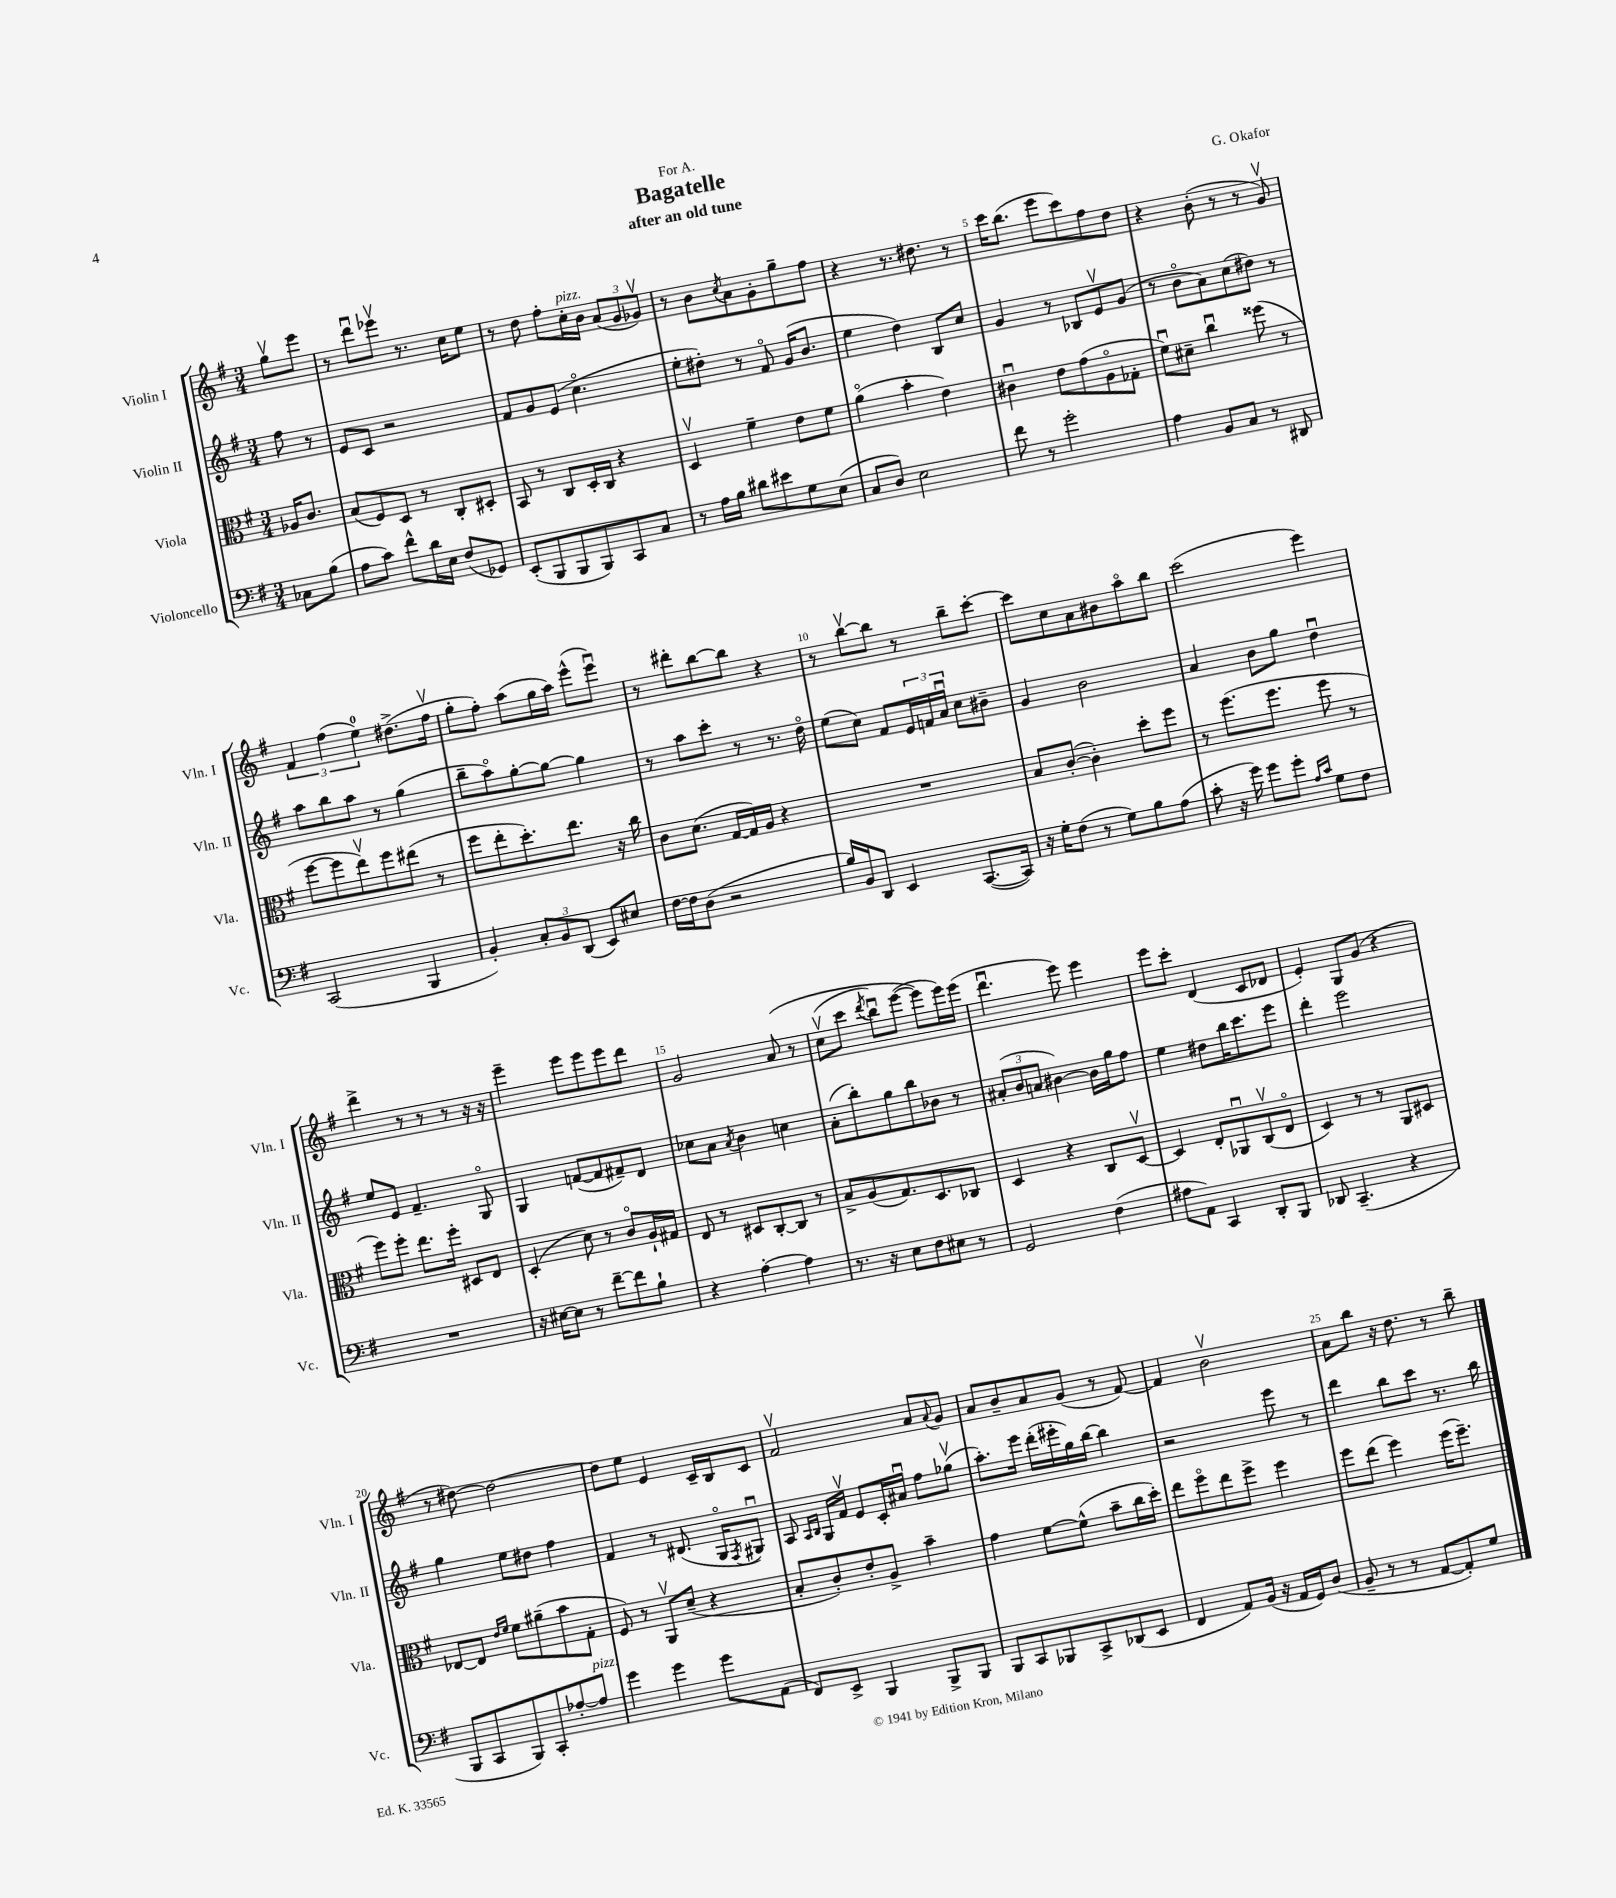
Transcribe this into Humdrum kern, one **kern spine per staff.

**kern	**kern	**kern	**kern
*staff4	*staff3	*staff2	*staff1
*clefF4	*clefC3	*clefG2	*clefG2
*k[f#]	*k[f#]	*k[f#]	*k[f#]
*M3/4	*M3/4	*M3/4	*M3/4
8C-\L	16A-/LK	8ff#\	8ggv\L
.	8.c/J	.	.
(8B\J	.	8r	8eee\J
=	=	=	=
8A\L	(8B/L	8e/L	8r
8c\J)	8F#/)	8c/J	8dddu\L
8f#^^\L	8D/J	2r	8eee-v\J
16d\L	8r	.	8.r
16E\JJ	.	.	.
(8F#/L	8C'/L	.	.
.	.	.	16cc\LK
8GG-/J)	8D#'/J	.	8ee\J
=	=	=	=
(8EE'/L	8BB/	8f#/L	8r
8BBB/	8r	8g/	8dd\
8BBB/	8C/L	(8e/J	8ff#'\L
8BBB/)	16D'/L	4.cco\	16cc'\L
.	16C/JJ	.	16b\JJ
8CC/	4r	.	(12a/L
.	.	.	12g/
8C/J	.	.	.
.	.	.	12g-v/J)
=	=	=	=
8r	4Dv/	8ee'\L	8r
16A\LL	.	8dd#'\J)	8b\L
16B\JJ	.	.	.
.	.	.	8qcc/
8d#\L	4f#~\	8r	8a\
8e#\	.	8f#o/	8g'\
8G\	8e\L	(16g/LK	8gg~\
.	.	8.b/J	.
(8E\J	8f#\J	.	8ff#\J
=	=	=	=
8C/L	(4ao\	4ee\	4r
8D/J)	.	.	.
2E\	4b'\	4dd\)	8.r
.	.	.	8.dd#\
.	4e\)	8B/L	.
.	.	8cc/J	8r
=	=	=	=
8f#\	4c#u\	4g/	16ccc\LK
.	.	.	(8.bb\J
8r	.	.	.
2g'\	8e\L	8r	8eee\L
.	(8g\	8B-/L	8ccc\)
.	8Ao\	8ev/	8ff#\
.	8G-'\J	(8g/J	8dd\J
=	=	=	=
4A\	8f#u\L)	8r	4r
.	8d#~\J	8bo\L	.
8BB/L	4ccu\	8a\)	(8b'\
8C/J	.	(8cc\	8r
8r	(8ff##\	8dd#\J)	8r
8DD#/	8r	8r	8gv/)
=	=	=	=
(2CC/	[8ff#\L	8aa\L	6f#/
.	8ff#\]	8bb\	.
.	.	.	(6ff#\
.	8eev\)	8aa\J	.
.	.	.	6ee\)
.	8ff#\	8r	.
4BBB/	(8ee#\J	(4gg\	(8.dd#^\L
.	8r	.	.
.	.	.	16ff#v\Jk
=	=	=	=
4BB'/)	8ff#\L	8bb~\L	8gg'\L
.	8ee'\	8aao\)	8ff#'\J)
12C'/L	8.dd'\)	[8gg'\	(8aa\L
12BB/	.	.	.
.	.	8gg\_J	16gg\L
(12DD/J	.	.	.
.	8.ee\J	.	16aa\JJ)
8EE/L)	.	4gg\]	(8eee^^\L
8E#/J	16r	.	8eeeu\J)
.	16cc\	.	.
=	=	=	=
[16F#\LL	8c\L	8r	8r
16F#\]J	.	.	.
(8D\J	(8.d\J	8aa\L	8ddd#'\L
2r	.	8ccc'\J	[8bb\
.	[16G/LL	.	.
.	16G/])	8r	8bb\]J
.	16A/JJ	.	.
.	4r	8.r	4r
.	.	16ddo\	.
=	=	=	=
16B/LL)	2.r	(8ee\L	8r
16BB/J	.	.	.
8DD/J	.	8cc\J)	[8bbv\L
4EE/	.	8f#/L	8bb\]J
.	.	24e/L	8r
.	.	24f/	.
.	.	24au/JJ	.
([8.CC/L	.	8cc\L	8bb~\L
.	.	8b#~\J	[8ccc'\J
16CC/]Jk)	.	.	.
=	=	=	=
16r	8B/L	4g/	8ccc\]L
16G'\LK	.	.	.
(8F#\J	([8c'/J	.	8cc\
8r	4c'\])	2b\	8a\
8G\L)	.	.	8b#\
8B\	8dd'\L	.	8aao\
(8A\J	8ff#\J	.	8bb\J
=	=	=	=
8c'\	8r	4a/	(2ccc\
16r	(8.ff#\L	.	.
16g\)	.	.	.
8g\L	.	8b\L	.
.	8.ff#\J	.	.
8g'\J	.	8gg\J	.
16qqA/LL	.	.	.
16qqc/JJ	.	.	.
8G\L	8ff#\	4ddu\	4eee\)
8F#\J	8r	.	.
=	=	=	=
2.r	8ff#\L)	8ee/L	4ddd^\
.	8ff#'\J	8e/J	.
.	8.ee\L	4.f#~/	8r
.	.	.	8r
.	16ff#'\Jk	.	.
.	8D#/L	.	8r
.	8E/J	8Go/	16r
.	.	.	16r
=	=	=	=
16r	(4D'/	4G/	4eee~\
[16E#\LK	.	.	.
8E#\]J	.	.	.
8r	8d\)	([8f/L	8eee\L
[8f#~\L	8r	8f/]	8eee\
8f#\]	8co/L	8f#~/)	8eee\
8B`\J	16A`/L	8d/J	8ddd\J
.	16G#/JJ	.	.
=	=	=	=
4r	8E/	8cc-\L	2g/
.	8r	8a\J	.
.	.	8qa/	.
[4A'\	8D#/L	4b\	.
.	[8C'/	.	.
4A\]	8C/]J	4cc\	&(8a/
.	8r	.	8r
=	=	=	=
8.r	8B^/L	(8a'\L	(8ccv\L
.	(8A/	8bb'\)	8ccc\J
16r	.	.	.
.	.	.	8qddd/
8E\L	8.G/)	8gg\	8bbu\L)
8F#\	.	8bb\	([8eee\J
.	8.D/	.	.
8E#\J	.	8b-\J	8eee\]L&)
8r	8C-/J	8r	16eee\L)
.	.	.	(16eee\JJ
=	=	=	=
2GG/	4D/	(12a#'/L	4.dddu\
.	.	12b/	.
.	.	12a/J	.
.	4r	[4b#\)	.
.	.	.	8eee\)
(4F#\	8C/L	16b#\]LL	4eee\
.	.	16gg\J	.
.	[8Dv/J	8ff#\J	.
=	=	=	=
8A#\L	4D/]	4ee\	8eee\L
8AA\J)	.	.	8ccc'\J
4CC/	8E'/L	8dd#\L	(4d/
.	8AA-u/	16bb\K	.
.	.	8.ccc\	.
8DD'/L	(8Cv/	.	8c/L
8BBB/J	8Eo/J	8eee\J	8d-/J
=	=	=	=
8DD-/	4D/)	4ddd'\	4e'/)
(4.CC~/	.	.	.
.	8r	2eee\	8G/L
.	8r	.	(8g/J
4r	8AA/L	.	4r
.	8D#/J	.	.
=	=	=	=
8BBB/L	[8E-/L	4gg\	8r
8CC/	8E-/]J	.	[8dd#\)
.	16qqe/LL	.	.
.	16qqf#/JJ	.	.
8BBB/)	8f#\L	8ee\L	2dd#\_
8CC'/	(8a#~\	8dd#\J	.
[8A-'/	8b\	4ff#\	.
8A-/]J	8G'\J	.	.
=	=	=	=
4g\	8F#/)	4f#/	8dd#\]L
.	8r	.	8ee\J
4g\	8AAv/L	8r	4e/
.	(8d~/J	(8.d#/	.
8g\L	4r	.	16c~/LL
.	.	16Go/LK	16B/J
.	.	8qF#/	.
(8AA\J	.	8G#u/J)	8c/J
=	=	=	=
8FF#/L)	8B'/L	8A/	2f#v/
.	.	16qqA/LL	.
.	.	16qqB/JJ	.
8EE^/J	8c'/)	16G/LL	.
.	.	16f#v/JJ	.
4BBB/	8e'/	8e/L	.
.	8A^/J	16c'/L	.
.	.	16a#u/JJ	.
8BBB^/L	4b~\	8ff#\L	8a/L
.	.	.	8qqa/
8BBB/J	.	(8gg-v\J	8g/J
=	=	=	=
8BBB/L	4g\	8.aa'\L)	8a/L
8CC/	.	.	8b~/
.	.	16eee\Jk	.
8BBB-/	[8f#\L	(16ddd'\LL	8a/
.	.	16eee#'\	.
8CC^/	(8f#^^\]J	16gg\)	(8g/J
.	.	[16bb\JJ	.
(8DD-/	8b~\L	4bb\]	8r
8EE/J	16cc\L	.	[8f#/)
.	16dd'\JJ)	.	.
=	=	=	=
4FF#/	8ee\L	2r	4f#/]
.	8ff#o\	.	.
8AA/L)	8ee\	.	2bv\
(16BB/Jk	8ff#^\J	.	.
16r	.	.	.
16AA/LL	4ff#\	8eee\	.
16GG/J)	.	.	.
(8D/J	.	8r	.
=	=	=	=
8BB~/	8ff#\L	4ddd\	8a\L
8r	(8ee\J	.	8bb\J
8r	4ff#\)	8bb\L	16r
.	.	.	8.dd\
[8AA/L	.	8ccc\J	.
8AA'/])	(16ff#\LK	8.r	8r
.	8.ff#~\J)	.	.
8G/J	.	.	8bb~\
.	.	16bb\	.
==	==	==	==
*-	*-	*-	*-
